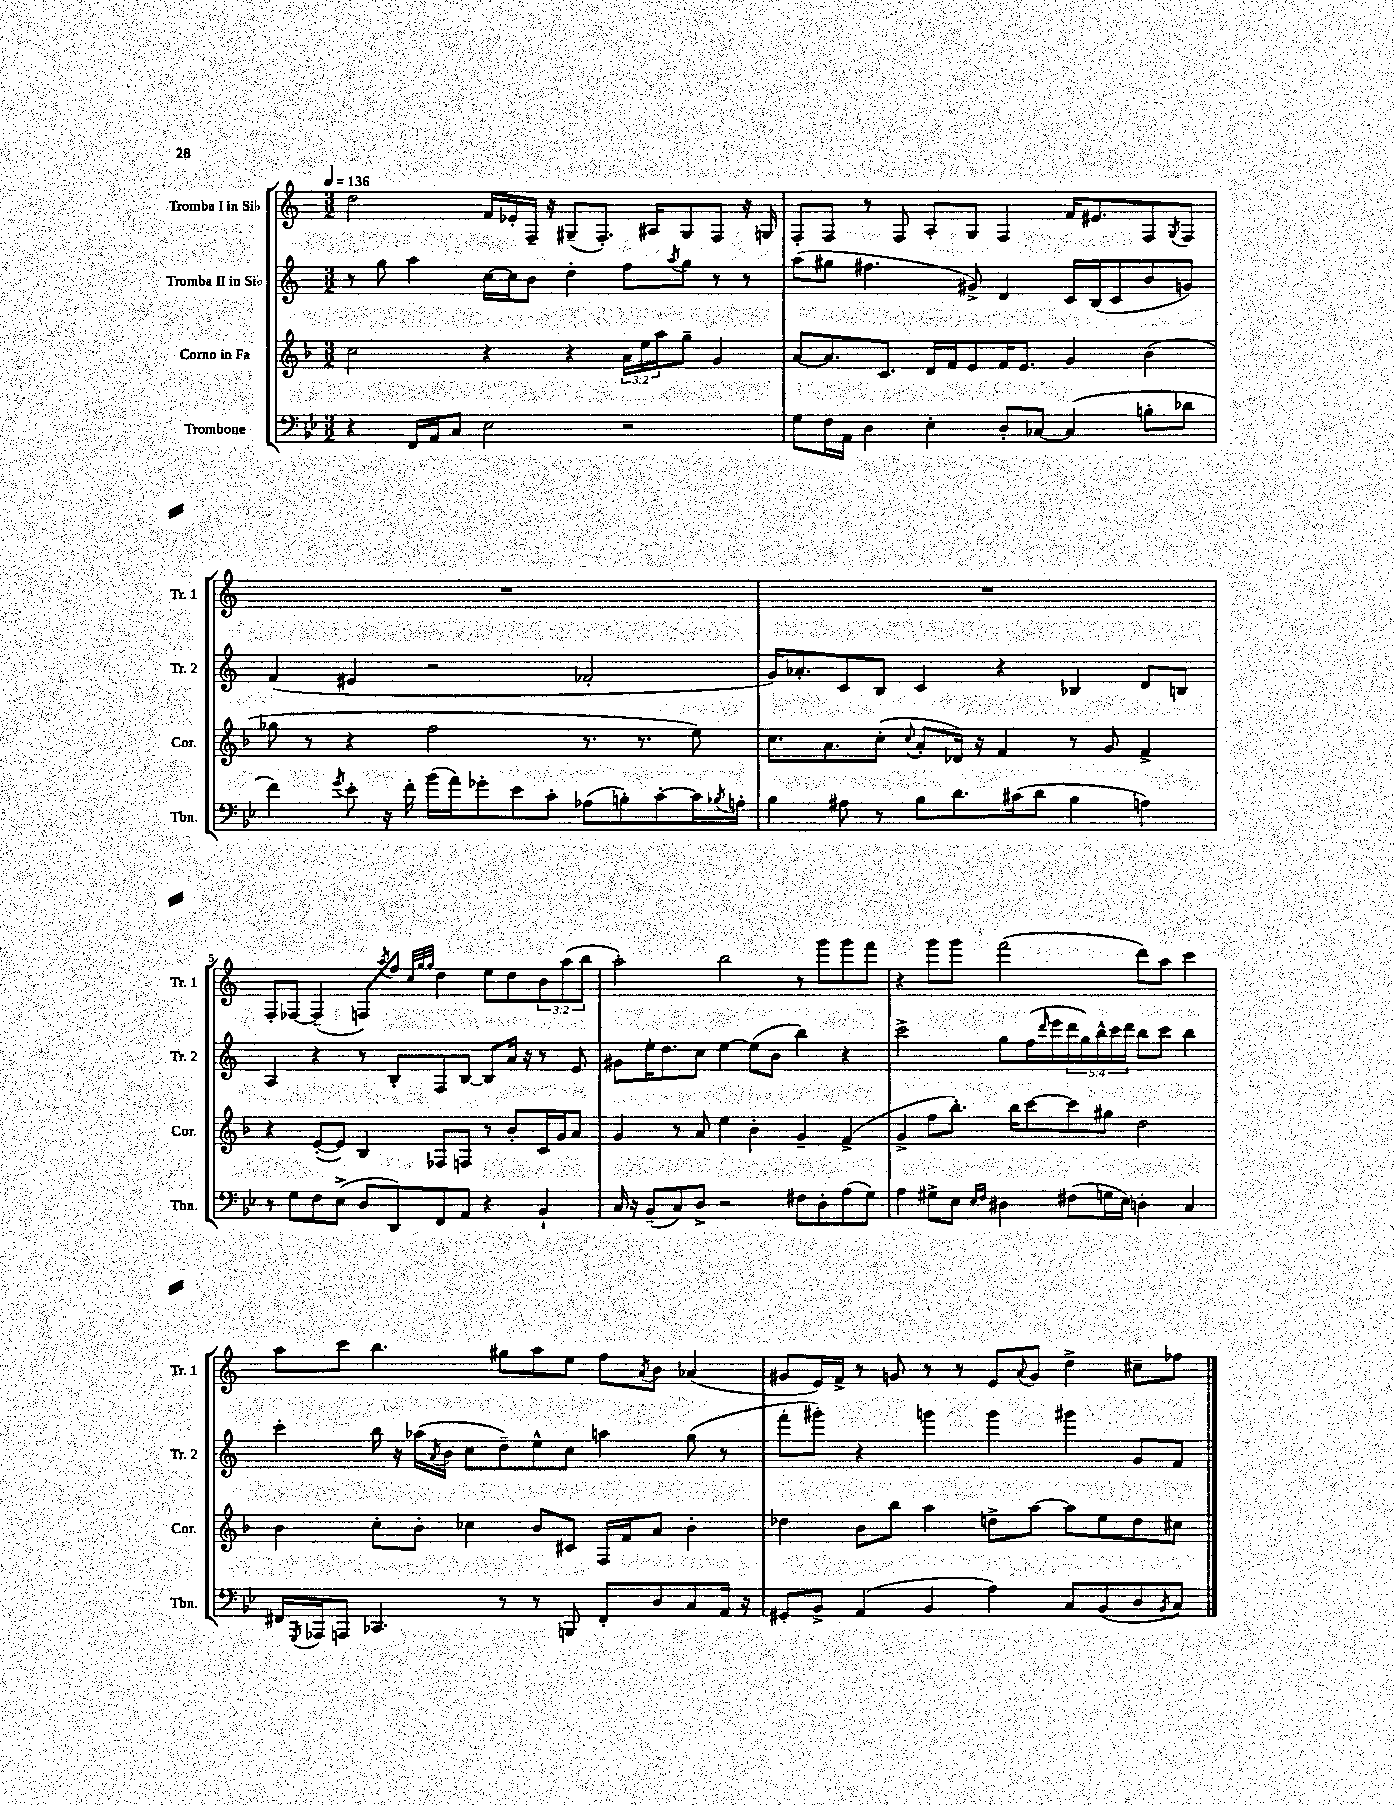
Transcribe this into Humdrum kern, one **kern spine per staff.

**kern	**kern	**kern	**kern
*staff4	*staff3	*staff2	*staff1
*clefF4	*clefG2	*clefG2	*clefG2
*k[b-e-]	*k[b-]	*k[]	*k[]
*M3/2	*M3/2	*M3/2	*M3/2
*MM136	*MM136	*MM136	*MM136
4r	2cc	8r	2dd
.	.	8gg	.
16FF	.	4aa	.
16AA	.	.	.
8C	.	.	.
2E-	4r	[16cc	16f
.	.	16cc]	16e-'
.	.	8b	16F~
.	.	.	16r
.	4r	4dd'	(8G#~
.	.	.	8.F')
2r	24a	8ff	.
.	24ee	.	.
.	.	.	16A#
.	24aa	.	.
.	.	8qaa	.
.	8gg~	8gg	8G#
.	4g	8r	8F
.	.	8r	16r
.	.	.	16G
=	=	=	=
8G	[8a	(8aa	8F'
16F	8.a]	8gg#	8F
16AA	.	.	.
4D	.	4.ff#	8r
.	8.c	.	.
.	.	.	8F
4E-'	16d	.	8A'
.	16f	.	.
.	8e	8g#^)	8G
8D'	16f	4d	4F
.	8.e	.	.
[8C-	.	.	.
(4C-]	4g	16c	16f
.	.	(16B	8.e#
.	.	8c	.
8B'	(4b-	8b	8F
.	.	.	8qG
8d-	.	8g)	8F
=	=	=	=
4f)	8gg-	(4f	1.r
.	8r	.	.
8qg	.	.	.
8e-'	4r	4e#	.
16r	.	.	.
16f'	.	.	.
(16b-	2ff	2r	.
16a)	.	.	.
8g-'	.	.	.
8e-	.	.	.
8c'	.	.	.
(8A-	8.r	2f-'	.
8B')	.	.	.
.	8.r	.	.
[8c'	.	.	.
16c]	8ee)	.	.
8qB-	.	.	.
16A'	.	.	.
=	=	=	=
4B-	8.cc	16g)	1.r
.	.	8.a-'	.
.	8.a	.	.
8A#	.	8c	.
8r	(8cc'	8B	.
.	8qqcc	.	.
8B-	8a'	4c	.
8.d	16d-)	.	.
.	16r	.	.
.	4f	4r	.
(16c#	.	.	.
8d	.	.	.
4B-	8r	4B-	.
.	8g	.	.
4A)	4f^	8d	.
.	.	8B	.
=	=	=	=
8r	4r	4A	8F'
8G	.	.	[8F-
8F	([8e'	4r	(4F-~]
(8E-^	8e])	.	.
8D	4B-	8r	8F)
.	.	.	8qaa
8DD)	.	8B'	8ff
.	.	.	32qqcc
.	.	.	32qqgg
.	.	.	32qqgg
8FF	8F-	8F	4dd
8AA	8F	[8B	.
4r	8r	8B]	8ee
.	8b-'	16a	8dd
.	.	16r	.
4BB-`	16c	8r	12b
.	16g	.	.
.	.	.	(12aa
.	8a	8e	.
.	.	.	12bb
=	=	=	=
16C	4g	8g#	2aa')
16r	.	.	.
(8BB-~	.	16ee'	.
.	.	8.dd	.
8C)	8r	.	.
8D^	8a	8cc	.
2r	4ee	[4ee	2bb
.	4b-'	(8ee]	.
.	.	8b	.
8F#	4g~	4bb)	8r
8D'	.	.	8ggg
(8A	(4f^	4r	8ggg
8G)	.	.	8fff
=	=	=	=
4A	4g^	2ccc^	4r
8G#^	8ff	.	8ggg
8E-	8.bb-')	.	8ggg
16qqE-	.	.	.
16qqF	.	.	.
4D#	.	8gg	(2fff
.	16bb-	.	.
.	[8ccc	(16ff	.
.	.	16qqddd	.
.	.	16eee	.
(8F#	8ccc]	20ddd	.
.	.	20gg)	.
.	.	20bb^^	.
16G	8gg#	.	.
.	.	20ccc	.
16E-)	.	.	.
.	.	20ddd	.
4D'	2dd	8bb	8ddd)
.	.	8ccc	8aa
4C	.	4bb	4ccc
=	=	=	=
16FF#	4b-	4ccc'	8aa
8qGGG	.	.	.
16AAA-	.	.	.
8AAA	.	.	8ccc
4.CC-	8cc'	16bb	4.bb
.	.	16r	.
.	8b-'	(16aa-	.
.	.	8qa	.
.	.	16b	.
.	4cc-	8cc	.
8r	.	8dd~)	8gg#
8r	8b-	8ee^^	8aa
8BBB	8c#	8cc	8ee
8FF#'	16F	4aa	8ff
.	16f	.	.
.	.	.	8qa
8D	8a	.	8b
8C	4b-'	(8gg	(4a-
16AA	.	8r	.
16r	.	.	.
=	=	=	=
8GG#'	4dd-	8fff'	8g#
8BB-^	.	8ggg#')	16e)
.	.	.	16f^
(4AA	8b-	4r	8r
.	8bb-	.	8g
4BB-	4aa	4ggg	8r
.	.	.	8r
4A)	8dd^	4ggg	8e
.	.	.	8qqa
.	[8aa	.	8g
8C	8aa]	4ggg#	4dd^
(8BB-	8ee	.	.
8D	8dd	8g	8cc#~
8qBB-	.	.	.
8C)	8cc#	8f	8ff-
==	==	==	==
*-	*-	*-	*-
